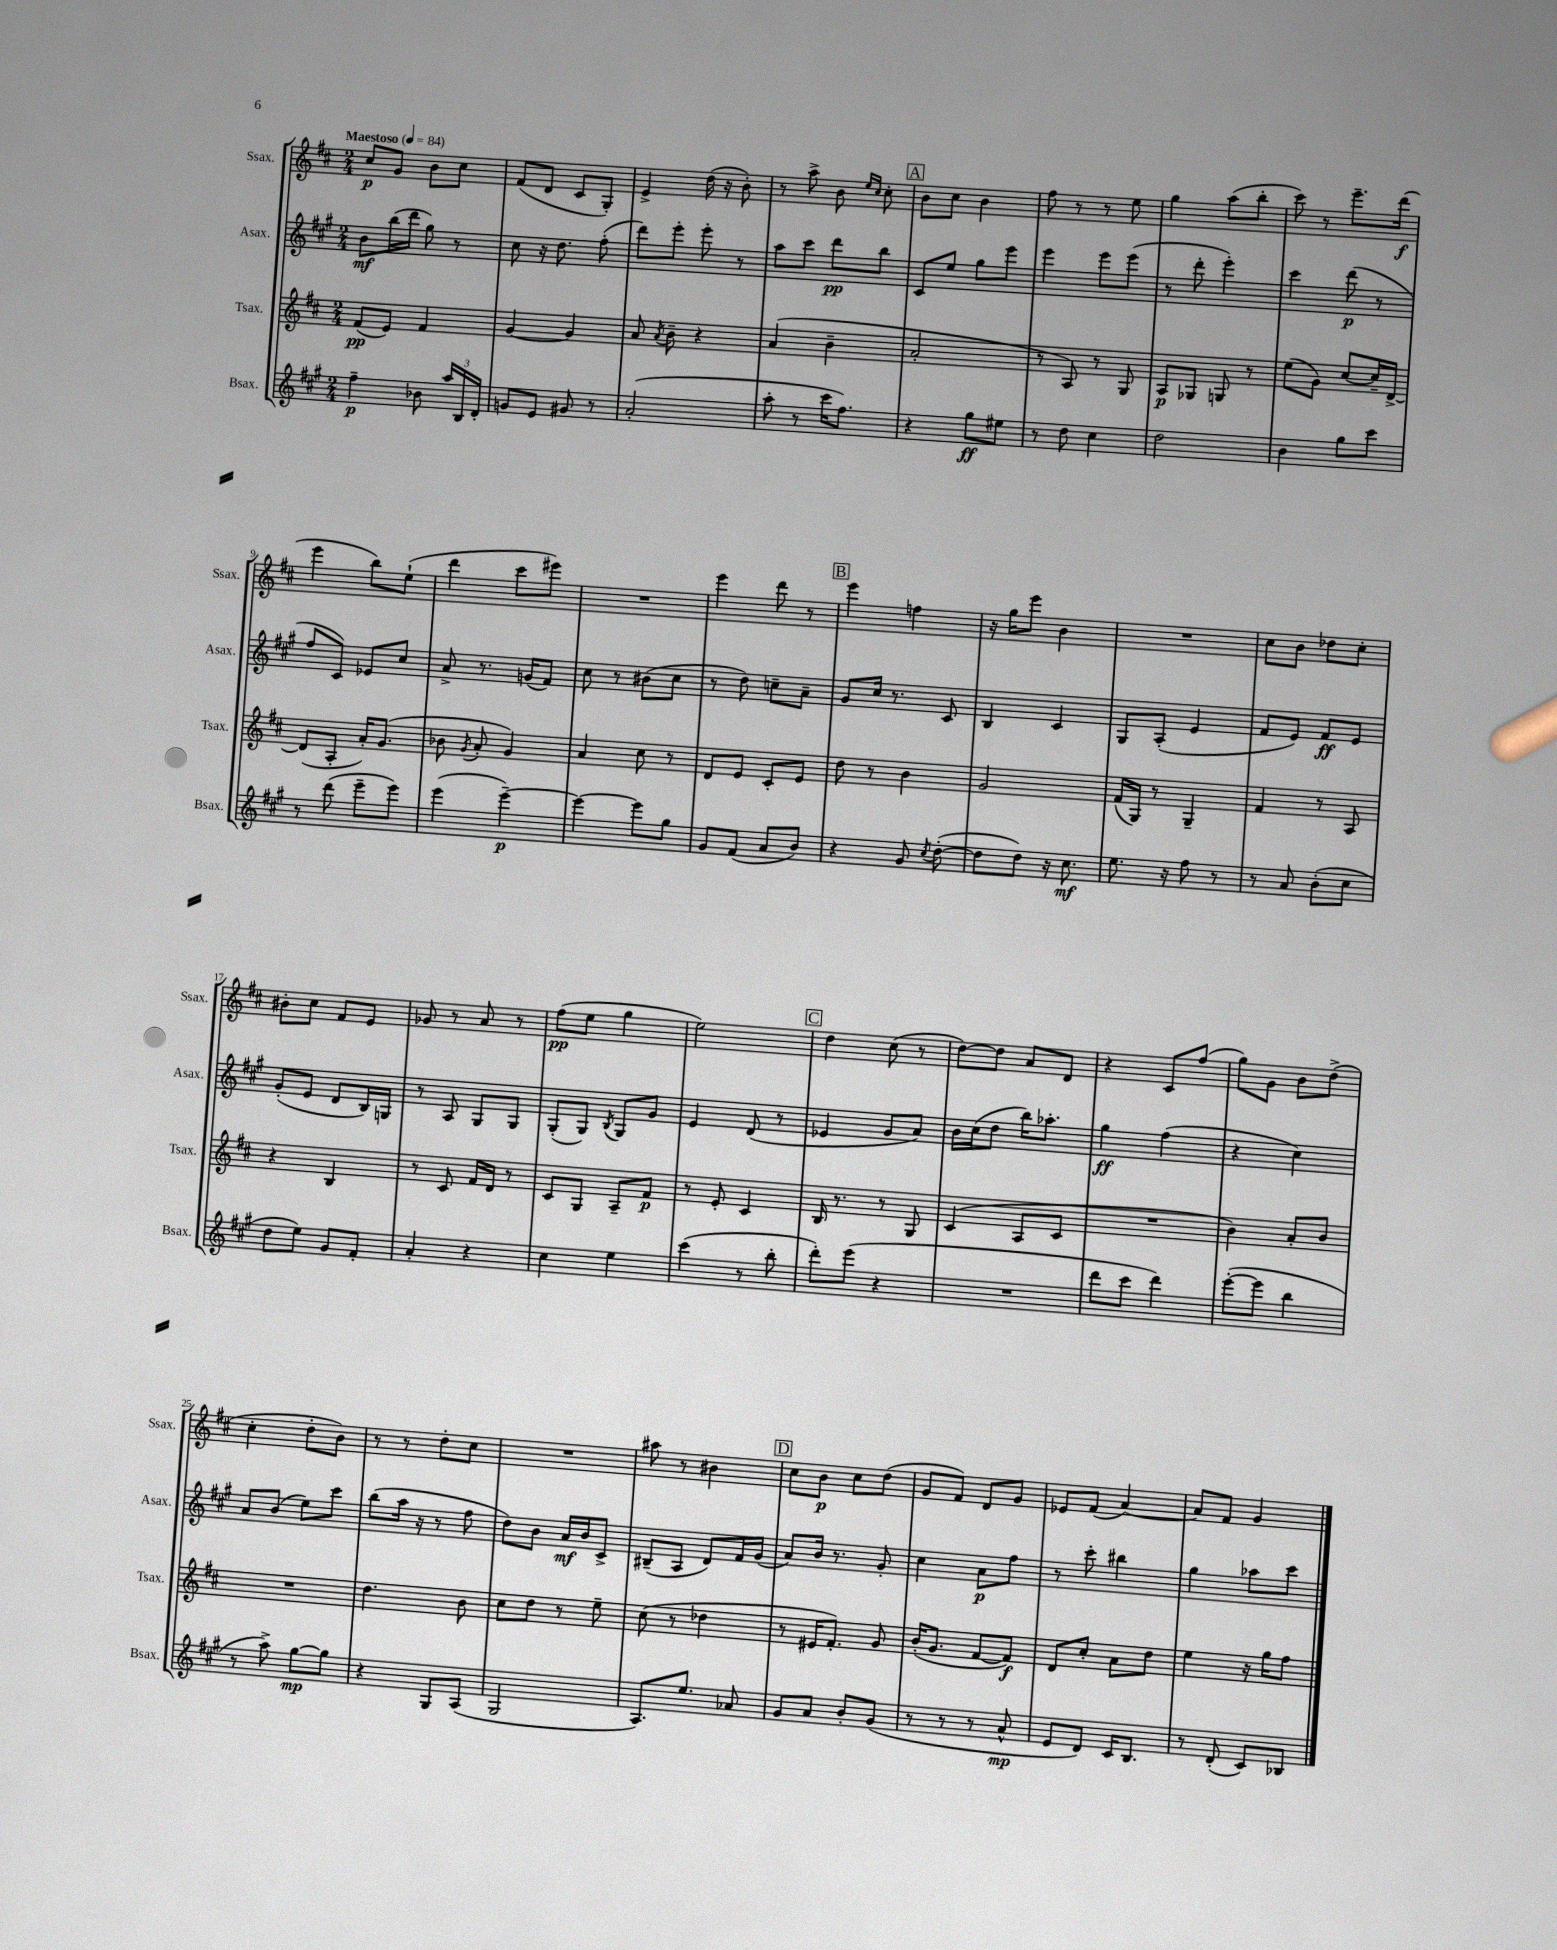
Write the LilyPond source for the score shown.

<<
\new StaffGroup <<
\new Staff = "s0" \with { instrumentName = "Ssax." shortInstrumentName = "Ssax." } {
    \clef treble \key d \major \numericTimeSignature \time 2/4 \tempo "Maestoso" 4 = 84
    \autoBeamOff cis''8[\p g'8] b'8[ cis''8] |
    fis'8[( d'8] cis'8[ g8]-.) |
    e'4-> d''16( r16 b'8-.) |
    r8 a''8-> b'8 \grace { e''16[ cis''16] } cis''8-. |
    \mark \markup { \box "A" } b'8[ cis''8] b'4 |
    fis''8 r8 r8 e''8 |
    g''4 a''8[( b''8]-. |
    cis'''8) r8 e'''8.[-- d'''16]\f( |
    e'''4 b''8[) e''8]-!( |
    d'''4 cis'''8[ eis'''8]) |
    R2 |
    e'''4 d'''8 r8 |
    \mark \markup { \box "B" } e'''4 f''4 |
    r16 g''16[ e'''8] b'4 |
    R2 |
    cis''8[ b'8] des''8[ cis''8]-. |
    bis'8[-. cis''8] fis'8[ e'8] |
    ges'8 r8 a'8 r8 |
    fis''8[\pp( e''8] g''4 |
    e''2) |
    \mark \markup { \box "C" } d''4 cis''8( r8 |
    d''8[~) d''8] a'8[ d'8] |
    r4 cis'8[ fis''8]( |
    g''8[) g'8] b'8[ d''8]->( |
    cis''4-. d''8[-. b'8]) |
    r8 r8 d''8[-. cis''8] |
    R2 |
    ais''8 r8 bis'4 |
    \mark \markup { \box "D" } cis''8[ b'8]\p cis''8[ d''8]( |
    g'8[ fis'8]) d'8[ g'8] |
    ees'8[ fis'8]( a'4~) |
    a'8[ fis'8] g'4 \bar "|." |
}
\new Staff = "s1" \with { instrumentName = "Asax." shortInstrumentName = "Asax." } {
    \clef treble \key a \major \numericTimeSignature \time 2/4
    \autoBeamOff b'8[\mf b''16( d'''16] gis''8) r8 |
    cis''8 r16 d''8. fis''8-.( |
    d'''8[) e'''8]-. e'''8-. r8 |
    a''8[ cis'''8] d'''8[\pp b''8] |
    \mark \markup { \box "A" } cis'8[ e''8] gis''8[ e'''8] |
    e'''4 e'''8[ e'''8]( |
    r8 d'''8-. e'''4-.) |
    cis'''4 d'''8\p( r8 |
    fis''8[ cis'8]) ees'8[ cis''8] |
    a'8-> r8. g'16[( fis'8]) |
    cis''8 r8 bis'8[( cis''8] |
    r8 d''8) c''8[-- a'8]-- |
    \mark \markup { \box "B" } gis'8[ cis''16] r8. cis'8 |
    b4 cis'4 |
    gis8[ a8]-.( e'4 |
    fis'8[ e'8]) fis'8[\ff e'8] |
    gis'8[-.( e'8] d'8[ b16) g16] |
    r8 a8 gis8[ gis8] |
    gis8[-.( gis8]) \acciaccatura { b8 } gis8[ gis'8] |
    e'4 d'8( r8 |
    \mark \markup { \box "C" } ees'4 gis'8[ a'8]) |
    b'16[ cis''16( d''8] b''16[) aes''8.]-. |
    gis''4\ff fis''4( |
    r4 cis''4) |
    a'8[ b'8]( e''8[) cis'''8] |
    b''8[( a''16] r16 r8 fis''8 |
    d''8[) b'8] a'16[\mf b'16 cis'8]-> |
    bis8[--( a8] d'8[) fis'16 gis'16]( |
    \mark \markup { \box "D" } a'8[) b'16] r8. gis'8-. |
    cis''4 a'8[\p fis''8] |
    r8 cis'''8-. bis''4 |
    gis''4 aes''8[ cis'''8] \bar "|." |
}
\new Staff = "s2" \with { instrumentName = "Tsax." shortInstrumentName = "Tsax." } {
    \clef treble \key d \major \numericTimeSignature \time 2/4
    \autoBeamOff fis'8[\pp( e'8]) fis'4 |
    g'4~ g'4 |
    a'8 \acciaccatura { a'8 } b'8-- r4 |
    a'4( b'4-- |
    \mark \markup { \box "A" } a'2-. |
    r8 a8) r8 g8 |
    a8[\p ges8] g8 r8 |
    e''8[( g'8]) cis''8[~ cis''16-- d'16]~-> |
    d'8[( a8]-. a'16[-.) g'8.]( |
    bes'8 \acciaccatura { g'8 } a'8-. g'4) |
    a'4 cis''8 r8 |
    d'8[ e'8] cis'8[-. e'8] |
    \mark \markup { \box "B" } d''8 r8 b'4 |
    g'2 |
    fis'16[( g16]) r8 g4-- |
    fis'4 r8 a8 |
    r4 b4 |
    r8 cis'8 fis'16[ d'16] r8 |
    cis'8[ g8] a8[-- fis'8]\p |
    r8 e'8-. cis'4 |
    \mark \markup { \box "C" } b16 r8. r8 g8 |
    cis'4( a8[ cis'8] |
    R2 |
    b'4) a'8[-. b'8] |
    R2 |
    d''4. b'8 |
    cis''8[ d''8] r8 e''8-- |
    cis''8( r8 des''4 |
    \mark \markup { \box "D" } r8 eis'16[ fis'8.]-.) g'8 |
    b'16[-.( g'8.] fis'8[~ fis'8]\f) |
    d'8[ cis''8]-. a'8[ d''8] |
    e''4 r16 g''16[ fis''8] \bar "|." |
}
\new Staff = "s3" \with { instrumentName = "Bsax." shortInstrumentName = "Bsax." } {
    \clef treble \key a \major \numericTimeSignature \time 2/4
    \autoBeamOff fis''4--\p bes'8 \tuplet 3/2 { a''16[ b16 d'16]-. } |
    g'8[ e'8] gis'8 r8 |
    a'2-.( |
    a''8-. r8 cis'''16[ fis''8.]) |
    \mark \markup { \box "A" } r4 gis''8[\ff eis''8] |
    r8 d''8 cis''4 |
    d''2 |
    b'4 gis''8[ cis'''8] |
    r8 d'''8( e'''8[-- e'''8]) |
    e'''4( e'''4~--\p) |
    e'''4~ e'''8[ gis''8] |
    gis'8[ fis'8]( a'8[ b'8]) |
    \mark \markup { \box "B" } r4 gis'8 \acciaccatura { cis''8 } d''8~-.( |
    d''8[ d''8]) r16 cis''8.\mf |
    e''8. r16 fis''8 r8 |
    r8 a'8 b'8[-.( cis''8] |
    d''8[ e''8]) gis'8[ fis'8]-. |
    a'4-. r4 |
    cis''4 e''4 |
    cis'''4( r8 b''8-. |
    \mark \markup { \box "C" } d'''8[-.) e'''8]( r4 |
    R2 |
    d'''8[ cis'''8] d'''4) |
    e'''8[~-.( e'''8] b''4 |
    r8 a''8->) gis''8[~\mp gis''8] |
    r4 gis8[ a8]( |
    gis2 |
    a8.[) e''8.] aes'8 |
    \mark \markup { \box "D" } gis'8[ a'8] b'8[-. gis'8]( |
    r8 r8 r8 a'8-^\mp |
    e'8[ d'8]) cis'16[ b8.] |
    r8 d'8-.( cis'8[) bes8] \bar "|." |
}
>>
>>
